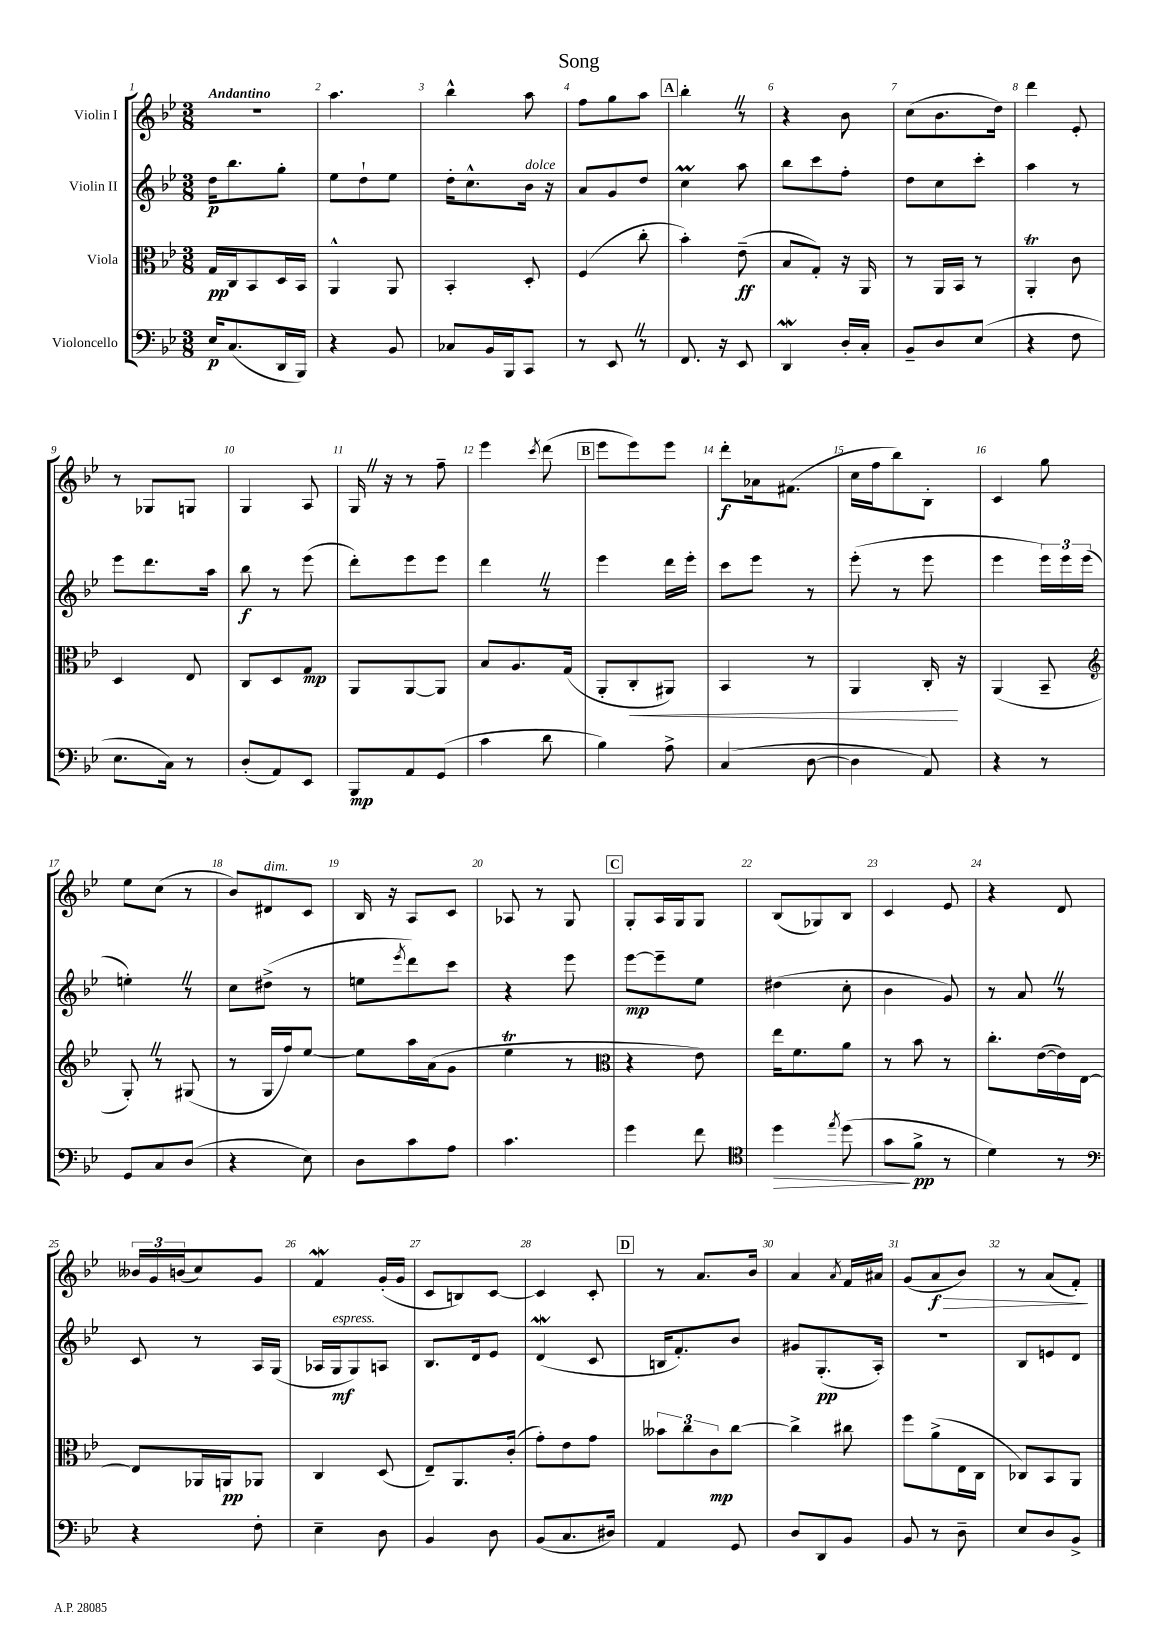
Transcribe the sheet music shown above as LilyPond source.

\header { title = "Song" }
<<
\new StaffGroup <<
\new Staff = "s0" \with { instrumentName = "Violin I" } {
    \clef treble \key bes \major \numericTimeSignature \time 3/8 \tempo "Andantino"
    R4. |
    a''4. |
    bes''4-^ a''8 |
    f''8 g''8 a''8 |
    \mark \markup { \box "A" } bes''4-. \once \override BreathingSign.text = \markup { \musicglyph "scripts.caesura.straight" } \breathe r8 |
    r4 bes'8 |
    c''8( bes'8. d''16) |
    d'''4 ees'8-. |
    r8 ges8 g8 |
    g4 a8 |
    g16 \once \override BreathingSign.text = \markup { \musicglyph "scripts.caesura.straight" } \breathe r16 r8 f''8-- |
    ees'''4 \acciaccatura { c'''8 } d'''8( |
    \mark \markup { \box "B" } ees'''8 ees'''8) ees'''8 |
    d'''8-.\f aes'16 fis'8.( |
    c''16 f''16 bes''8) bes8-. |
    c'4 g''8 |
    ees''8 c''8( r8 |
    bes'8) dis'8^\markup { \italic "dim." } c'8 |
    bes16 r16 a8 c'8 |
    aes8 r8 g8 |
    \mark \markup { \box "C" } g8-. a16 g16 g8 |
    bes8( ges8) bes8 |
    c'4 ees'8 |
    r4 d'8 |
    \tuplet 3/2 { beses'16 g'16 b'16( } c''8) g'8 |
    f'4\mordent g'16-.( g'16 |
    c'8 b8) c'8~ |
    c'4 c'8-. |
    \mark \markup { \box "D" } r8 a'8. bes'16 |
    a'4 \acciaccatura { a'8 } f'16 ais'16 |
    g'8( a'8\f\> bes'8) |
    r8 a'8( f'8-.\!) \bar "|." |
}
\new Staff = "s1" \with { instrumentName = "Violin II" } {
    \clef treble \key bes \major \numericTimeSignature \time 3/8
    d''16\p bes''8. g''8-. |
    ees''8 d''8-! ees''8 |
    d''16-. c''8.-^ bes'16^\markup { \italic "dolce" } r16 |
    a'8 g'8 d''8 |
    \mark \markup { \box "A" } c''4\prall a''8 |
    bes''8 c'''8 f''8-. |
    d''8 c''8 c'''8-. |
    a''4 r8 |
    ees'''8 d'''8. a''16 |
    bes''8\f r8 ees'''8( |
    d'''8-.) ees'''8 ees'''8 |
    d'''4 \once \override BreathingSign.text = \markup { \musicglyph "scripts.caesura.straight" } \breathe r8 |
    \mark \markup { \box "B" } ees'''4 d'''16 ees'''16-. |
    c'''8 ees'''8 r8 |
    ees'''8-.( r8 ees'''8 |
    ees'''4 \tuplet 3/2 { ees'''16) ees'''16 ees'''16( } |
    e''4-.) \once \override BreathingSign.text = \markup { \musicglyph "scripts.caesura.straight" } \breathe r8 |
    c''8 dis''8->( r8 |
    e''8 \acciaccatura { ees'''8 } d'''8) c'''8 |
    r4 ees'''8 |
    \mark \markup { \box "C" } ees'''8~\mp ees'''8-- ees''8 |
    dis''4( c''8-. |
    bes'4 g'8) |
    r8 a'8 \once \override BreathingSign.text = \markup { \musicglyph "scripts.caesura.straight" } \breathe r8 |
    c'8 r8 a16 g16( |
    aes16 g16\mf^\markup { \italic "espress." } g8) a8 |
    bes8. d'16 ees'8 |
    d'4\mordent( c'8 |
    \mark \markup { \box "D" } b16 f'8.-.) bes'8 |
    gis'8 g8.-.\pp( a16-.) |
    R4. |
    bes8 e'8 d'8 \bar "|." |
}
\new Staff = "s2" \with { instrumentName = "Viola" } {
    \clef alto \key bes \major \numericTimeSignature \time 3/8
    g16\pp c16 bes,8 d16 bes,16 |
    a,4-^ a,8 |
    bes,4-. d8-. |
    f4( c''8-. |
    \mark \markup { \box "A" } bes'4-.) ees'8--\ff( |
    bes8 g8-.) r16 a,16 |
    r8 a,16 bes,16 r8 |
    a,4-.\trill c'8 |
    d4 ees8 |
    c8 d8 g8\mp |
    a,8 a,8~ a,8 |
    bes8 a8. g16( |
    \mark \markup { \box "B" } a,8-. c8-.\< ais,8) |
    bes,4 r8 |
    a,4 c16-.\! r16 |
    a,4( bes,8-- |
    \clef treble g8-.) \once \override BreathingSign.text = \markup { \musicglyph "scripts.caesura.straight" } \breathe r8 gis8( |
    r8 g16 f''16) ees''8~ |
    ees''8 a''16 a'16( g'8 |
    ees''4\trill r8 |
    \mark \markup { \box "C" } \clef alto r4 ees'8) |
    ees''16 f'8. a'8 |
    r8 bes'8 r8 |
    c''8.-. ees'16~( ees'16) ees16~ |
    ees8 aes,16 a,16\pp aes,8 |
    c4 d8( |
    ees8--) a,8. c'16-.( |
    g'8-.) ees'8 g'8 |
    \mark \markup { \box "D" } \tuplet 3/2 { beses'8 c''8 c'8\mp } c''8~ |
    c''4-> cis''8 |
    f''8 a'8->( ees16 c16 |
    ces8) bes,8 a,8 \bar "|." |
}
\new Staff = "s3" \with { instrumentName = "Violoncello" } {
    \clef bass \key bes \major \numericTimeSignature \time 3/8
    ees16\p c8.( d,16 bes,,16) |
    r4 bes,8 |
    ces8 bes,16 bes,,16 c,8 |
    r8 ees,8 \once \override BreathingSign.text = \markup { \musicglyph "scripts.caesura.straight" } \breathe r8 |
    \mark \markup { \box "A" } f,8. r16 ees,8 |
    d,4\mordent d16-. c16-. |
    bes,8-- d8 ees8( |
    r4 f8 |
    ees8. c16) r8 |
    d8-.( a,8) ees,8 |
    bes,,8\mp a,8 g,8( |
    c'4 d'8 |
    \mark \markup { \box "B" } bes4) a8-> |
    c4( d8~ |
    d4 a,8) |
    r4 r8 |
    g,8 c8 d8( |
    r4 ees8) |
    d8 c'8 a8 |
    c'4. |
    \mark \markup { \box "C" } g'4 f'8 |
    \clef tenor d''4\> \acciaccatura { ees''8 } d''8( |
    g'8\! f'8->\pp r8 |
    d'4) r8 |
    \clef bass r4 f8-. |
    ees4-- d8 |
    bes,4 d8 |
    bes,8( c8. dis16) |
    \mark \markup { \box "D" } a,4 g,8 |
    d8 d,8 bes,8 |
    bes,8 r8 d8-- |
    ees8 d8 bes,8-> \bar "|." |
}
>>
>>
\layout { \context { \Score \override BarNumber.break-visibility = ##(#f #t #t) barNumberVisibility = #all-bar-numbers-visible } }
